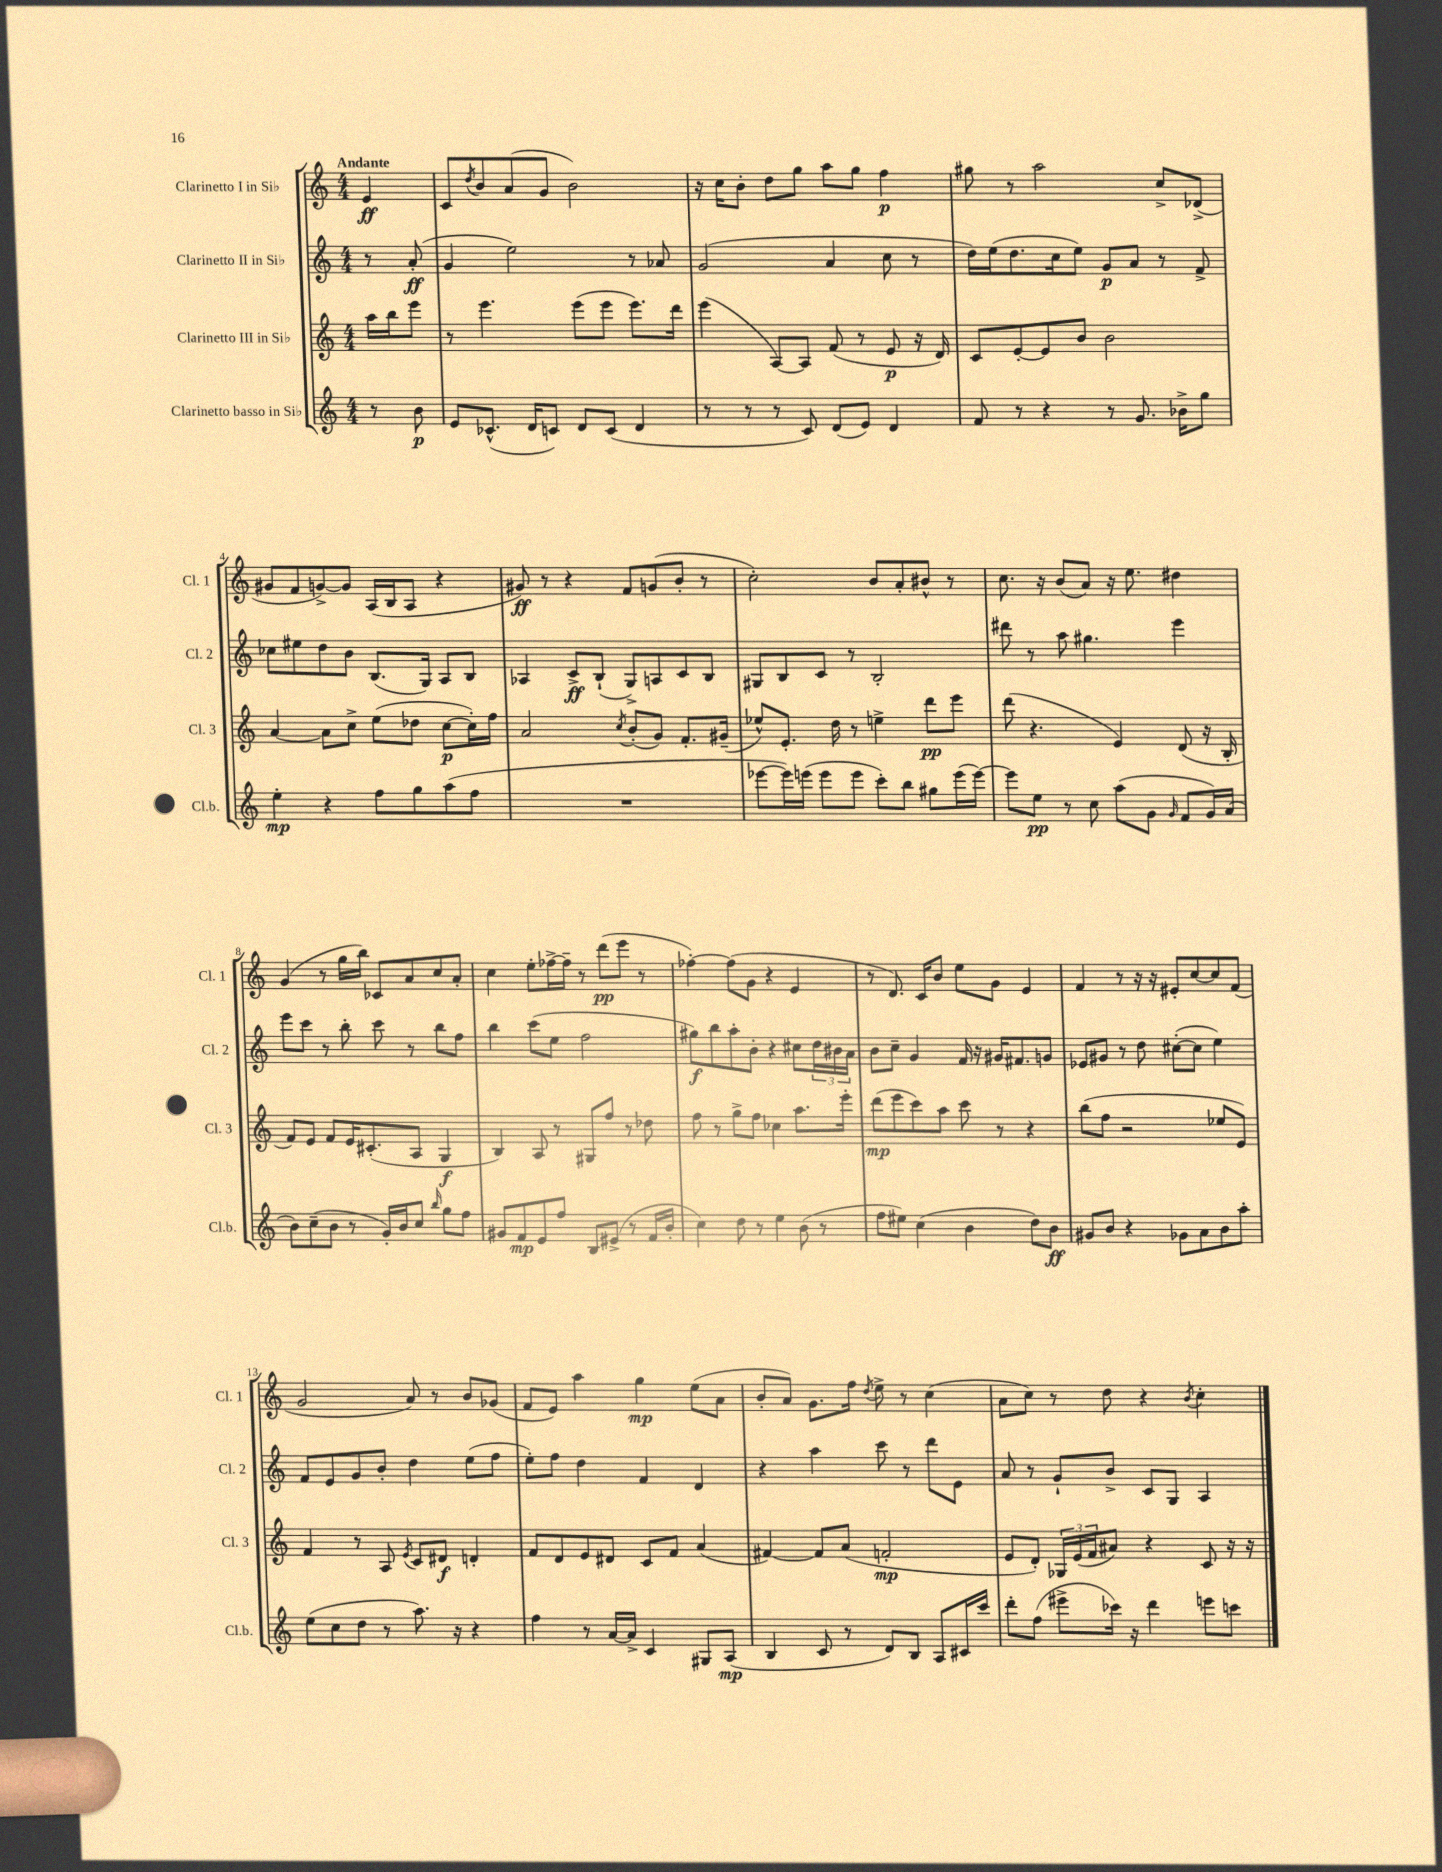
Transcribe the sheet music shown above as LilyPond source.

<<
\new StaffGroup <<
\new Staff = "s0" \with { instrumentName = "Clarinetto I in Sib" shortInstrumentName = "Cl. 1" } {
    \clef treble \key c \major \numericTimeSignature \time 4/4 \partial 4 \tempo "Andante"
    e'4\ff |
    c'8 \acciaccatura { d''8 } b'8 a'8( g'8 b'2) |
    r16 c''16 b'8-. d''8 g''8 a''8 g''8 f''4\p |
    gis''8 r8 a''2 c''8-> des'8->( |
    gis'8 f'8 g'8~->) g'8 a16( b16 a8 r4 |
    gis'8\ff) r8 r4 f'8 g'8( b'8-. r8 |
    c''2-.) b'8 a'8-. bis'8-^ r8 |
    c''8. r16 b'8( a'8) r16 e''8. dis''4 |
    g'4( r8 g''16 b''16) ces'8 a'8 c''8 a'8-. |
    c''4 e''8-. fes''16~-> fes''16-- r8 d'''8\pp( e'''8 r8 |
    fes''4~-.) fes''8( g'8 r4 e'4 |
    r8 d'8.) c'16 b'8 e''8 g'8 e'4 |
    f'4 r8 r16 r16 eis'8-. c''8~ c''8 f'8( |
    g'2 a'8) r8 b'8 ges'8( |
    f'8 e'8) a''4 g''4\mp e''8( a'8 |
    b'8-. a'8) g'8. f''16 \acciaccatura { d''8 } e''8-> r8 c''4( |
    a'8 c''8) r8 d''8 r4 \acciaccatura { b'8 } c''4-. \bar "|." |
}
\new Staff = "s1" \with { instrumentName = "Clarinetto II in Sib" shortInstrumentName = "Cl. 2" } {
    \clef treble \key c \major \numericTimeSignature \time 4/4 \partial 4
    r8 a'8-.\ff( |
    g'4 e''2) r8 aes'8 |
    g'2( a'4 c''8 r8 |
    d''16) e''16( d''8. c''16 e''8) g'8\p a'8 r8 f'8-> |
    ces''8 eis''8 d''8 b'8 b8.( g16) a8 b8 |
    aes4 c'8->\ff b8-!( g8->) a8 c'8 b8 |
    gis8 b8 c'8 r8 b2-. |
    dis'''8 r8 a''8 gis''4. e'''4 |
    e'''8 c'''8 r8 b''8-. c'''8 r8 b''8 f''8 |
    b''4 c'''8( e''8 f''2 |
    gis''8\f) b''8 a''8-. b'8-. r4 cis''8 \tuplet 3/2 { d''16 bis'16 a'16 } |
    b'8 c''8-- g'4 f'16 r16 gis'16 fis'8. g'8 |
    ees'8 gis'8 r8 d''8 cis''8~-.( cis''8 e''4) |
    f'8 e'8 g'8 b'8-. d''4 e''8( f''8 |
    e''8-.) f''8 d''4 f'4 d'4 |
    r4 a''4 c'''8 r8 d'''8 e'8 |
    a'8 r8 g'8-! b'8-> c'8 g8 a4 \bar "|." |
}
\new Staff = "s2" \with { instrumentName = "Clarinetto III in Sib" shortInstrumentName = "Cl. 3" } {
    \clef treble \key c \major \numericTimeSignature \time 4/4 \partial 4
    a''16 b''16 e'''8 |
    r8 e'''4. e'''8( e'''8 e'''8.) d'''16 |
    e'''4( a8~) a8 f'8( r8 e'8\p r16 d'16) |
    c'8 e'8~-. e'8 b'8 b'2 |
    a'4~ a'8 c''8-> e''8( des''8 c''8~\p c''16-.) f''16 |
    a'2 \acciaccatura { c''8 } b'8-.( g'8) f'8.-. gis'16--( |
    ees''8-^) e'8.-. d''16 r8 e''4-> d'''8\pp e'''8 |
    d'''8( r4. e'4) d'8( r16 b16-. |
    f'8) e'8 f'8 e'16 cis'8.-.( a8 g4\f |
    b4) a8 r8 gis8 f''8 r8 des''8 |
    f''8 r8 g''8-> f''8 ces''4 a''8. e'''16-. |
    d'''8\mp( e'''8 c'''8) a''8 c'''8 r8 r4 |
    b''8( f''8 r2 ees''8 e'8) |
    f'4 r8 a8 \acciaccatura { e'8 } c'8 dis'8\f d'4-. |
    f'8 d'8 e'8 dis'8 c'8 f'8 a'4( |
    fis'4~) fis'8 a'8( f'2-.\mp |
    e'8 d'8-.) \tuplet 3/2 { ges16 e'16( f'16 } ais'8) r4 c'8 r16 r16 \bar "|." |
}
\new Staff = "s3" \with { instrumentName = "Clarinetto basso in Sib" shortInstrumentName = "Cl.b." } {
    \clef treble \key c \major \numericTimeSignature \time 4/4 \partial 4
    r8 b'8\p |
    e'8 ces'8.-^( d'16 c'8) d'8 c'8( d'4 |
    r8 r8 r8 c'8) d'8( e'8) d'4 |
    f'8 r8 r4 r8 g'8. bes'16-> g''8 |
    e''4-.\mp r4 f''8 g''8 a''8( f''8 |
    R1 |
    ees'''8~ ees'''16) e'''16( e'''8 e'''8 c'''8-.) b''8 gis''8 e'''16( e'''16~) |
    e'''8 e''8\pp r8 c''8 a''8( g'8 \grace { g'16 } f'8 g'16) a'16( |
    b'8) c''8--( b'8 r8 g'16-.) b'16 c''8 \grace { b''16 } g''8 f''8 |
    gis'8 f'8\mp e'8 f''8 b8 eis'8->( r8 f'16 b'16-. |
    c''4) d''8 r8 e''4 b'8( r8 |
    f''8 eis''8) c''4( b'4 d''8) b'8\ff |
    gis'8 b'8 r4 ges'8 a'8 b'8 a''8-. |
    e''8( c''8 d''8 r8 a''8.) r16 r4 |
    f''4 r8 a'16~ a'16-> c'4 gis8 a8\mp( |
    b4 c'8 r8 d'8) b8 a8 cis'16 c'''16 |
    d'''8-. f''8( eis'''8-> ces'''16) r16 d'''4 e'''8 c'''8 \bar "|." |
}
>>
>>
